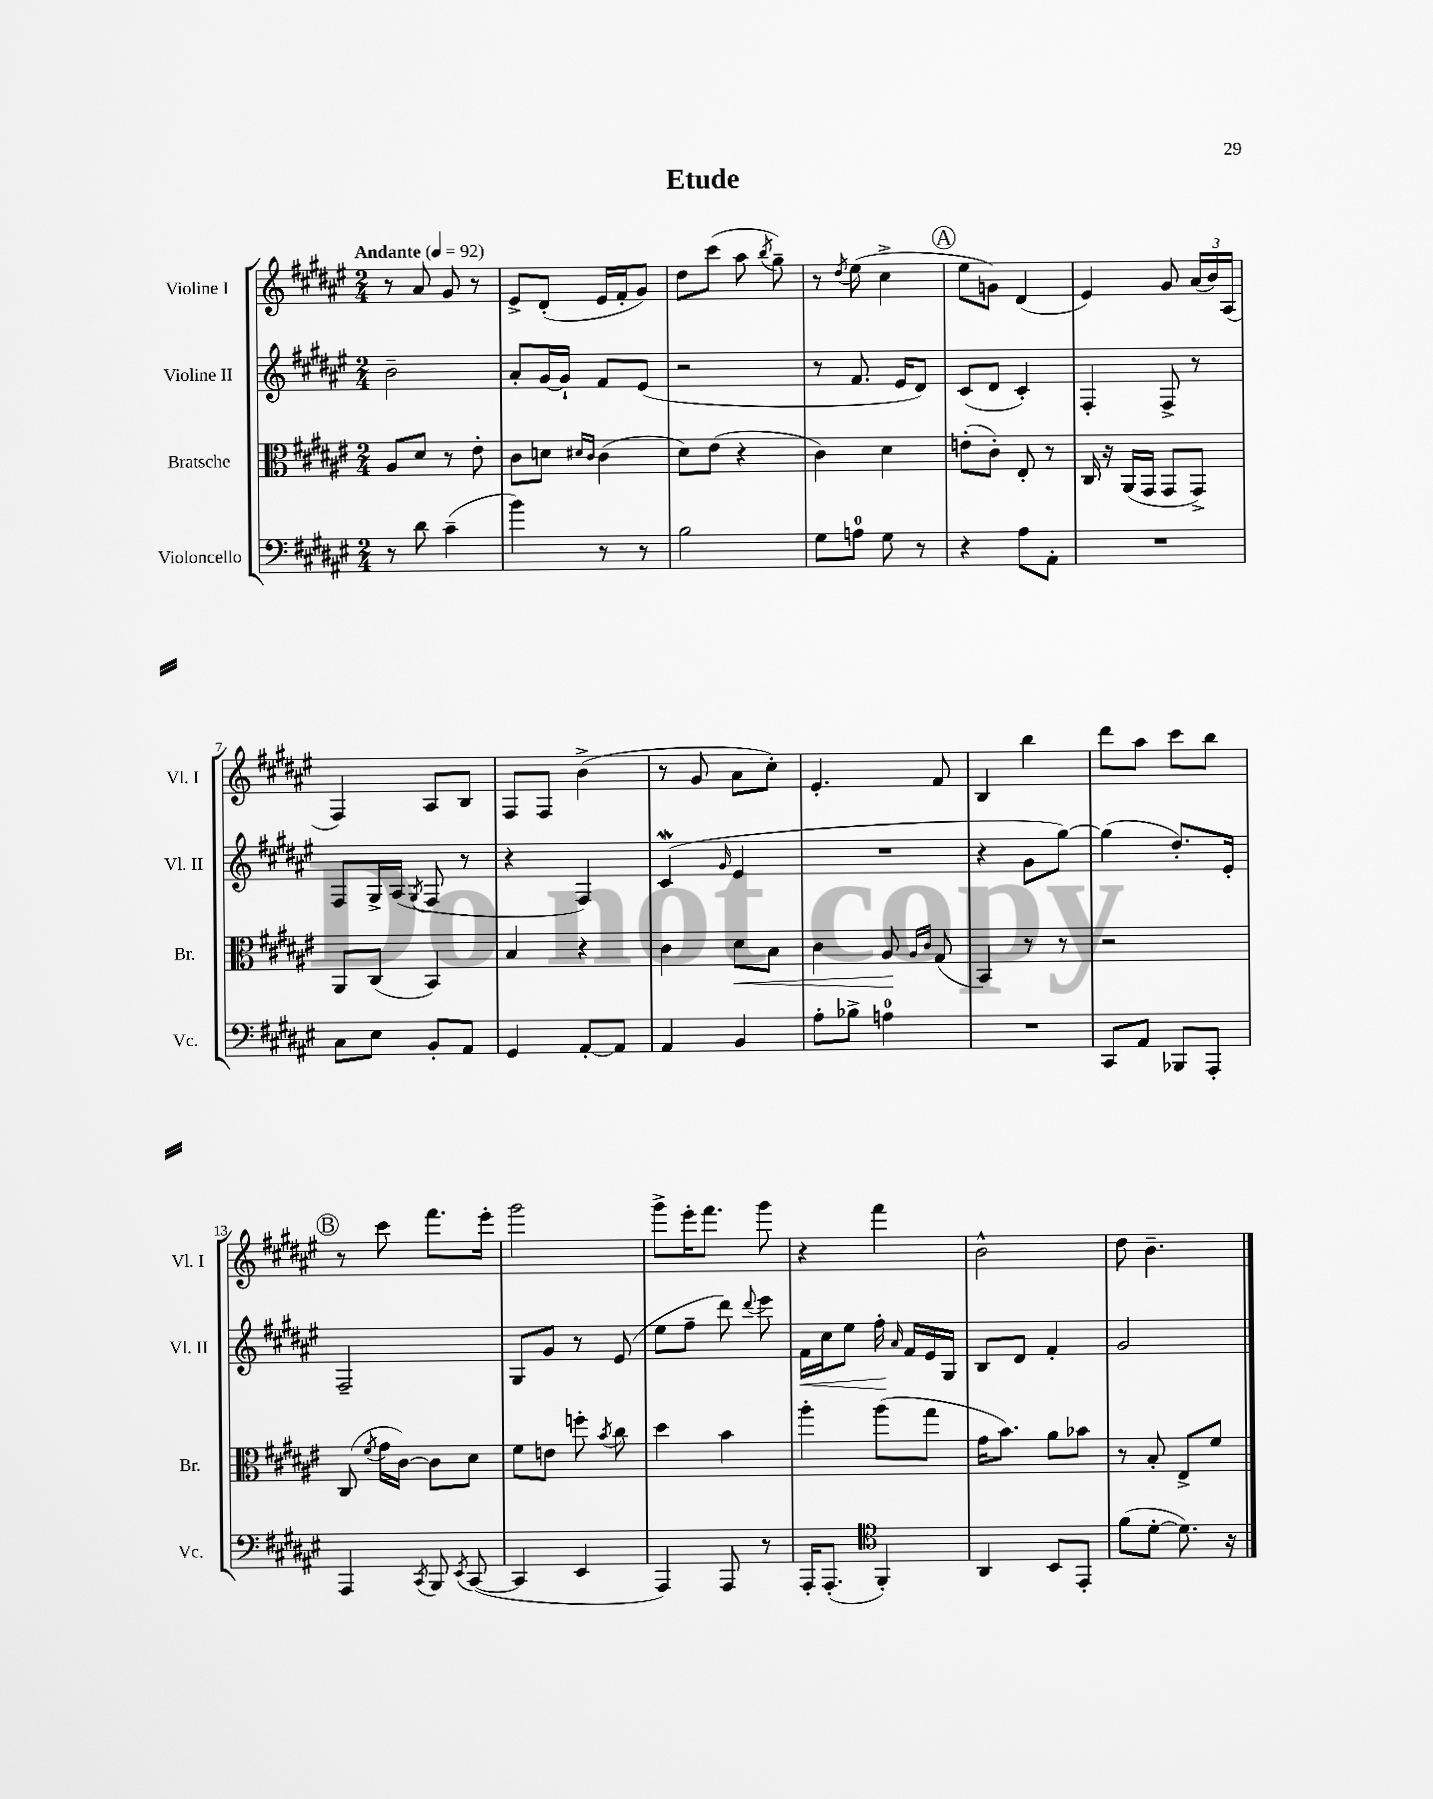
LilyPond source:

\header { title = "Etude" }
<<
\new StaffGroup <<
\new Staff = "s0" \with { instrumentName = "Violine I" shortInstrumentName = "Vl. I" } {
    \clef treble \key fis \major \numericTimeSignature \time 2/4 \tempo "Andante" 4 = 92
    \autoBeamOff r8 ais'8 gis'8 r8 |
    eis'8[-> dis'8]-.( eis'16[ fis'16-. gis'8]) |
    dis''8[ cis'''8]( ais''8 \acciaccatura { b''8 } gis''8--) |
    r8 \acciaccatura { dis''8 } eis''8( cis''4-> |
    \mark \markup { \circle "A" } eis''8[ g'8]) dis'4( |
    eis'4) gis'8 \tuplet 3/2 { ais'16[( b'16) ais16]( } |
    fis4) ais8[ b8] |
    fis8[ fis8] b'4->( |
    r8 gis'8 ais'8[ cis''8]-.) |
    eis'4.-. fis'8 |
    b4 b''4 |
    dis'''8[ ais''8] cis'''8[ b''8] |
    \mark \markup { \circle "B" } r8 cis'''8 fis'''8.[ eis'''16]-. |
    gis'''2 |
    gis'''8[-> eis'''16-. fis'''8.] gis'''8 |
    r4 fis'''4 |
    b'2-^ |
    dis''8 b'4.-- \bar "|." |
}
\new Staff = "s1" \with { instrumentName = "Violine II" shortInstrumentName = "Vl. II" } {
    \clef treble \key fis \major \numericTimeSignature \time 2/4
    \autoBeamOff b'2-- |
    ais'8[-. gis'16~ gis'16]-! fis'8[ eis'8]( |
    r2 |
    r8 fis'8. eis'16[ dis'8]) |
    \mark \markup { \circle "A" } cis'8[( dis'8] cis'4-.) |
    fis4-. fis8-> r8 |
    fis8[ gis16-> ais16]( \acciaccatura { gis8 } fis8 r8 |
    r4 fis4) |
    cis'4\mordent( \grace { gis'16 } eis'4 |
    R2 |
    r4 gis'8[ gis''8]~) |
    gis''4( dis''8.[-.) eis'16]-. |
    \mark \markup { \circle "B" } fis2-- |
    gis8[ gis'8] r8 eis'8( |
    eis''8[ fis''8]-- dis'''8) \appoggiatura { dis'''8 } eis'''8 |
    fis'16[\< cis''16 eis''8] fis''16-.\! \grace { ais'16 } fis'16[ eis'16 gis16] |
    b8[ dis'8] fis'4-. |
    gis'2 \bar "|." |
}
\new Staff = "s2" \with { instrumentName = "Bratsche" shortInstrumentName = "Br." } {
    \clef alto \key fis \major \numericTimeSignature \time 2/4
    \autoBeamOff ais8[ dis'8] r8 eis'8-. |
    cis'8[ d'8] \grace { dis'16[ cis'16] } cis'4( |
    dis'8[) eis'8]( r4 |
    cis'4) dis'4 |
    \mark \markup { \circle "A" } e'8[-.( cis'8]-.) eis8-. r8 |
    cis16 r16 ais,16[( gis,16] gis,8[ gis,8]->) |
    ais,8[ cis8]( b,4) |
    b4 r4 |
    cis'4 dis'8[\< b8] |
    cis'4 ais8\! \grace { ais16[ cis'16] } gis8( |
    b,4) r8 r8 |
    r2 |
    \mark \markup { \circle "B" } cis8( \acciaccatura { fis'8 } gis'16[ cis'16]~) cis'8[ dis'8] |
    fis'8[ e'8] f''8-. \acciaccatura { b'8 } cis''8 |
    dis''4 b'4 |
    ais''4-. ais''8[( gis''8] |
    gis'16[ b'8.]) ais'8[ bes'8] |
    r8 b8-. eis8[-> fis'8] \bar "|." |
}
\new Staff = "s3" \with { instrumentName = "Violoncello" shortInstrumentName = "Vc." } {
    \clef bass \key fis \major \numericTimeSignature \time 2/4
    \autoBeamOff r8 dis'8 cis'4--( |
    b'4) r8 r8 |
    b2 |
    gis8[ a8]-0 gis8 r8 |
    \mark \markup { \circle "A" } r4 ais8[ ais,8]-. |
    R2 |
    cis8[ eis8] b,8[-. ais,8] |
    gis,4 ais,8[~-. ais,8] |
    ais,4 b,4 |
    ais8[-. bes8]-> a4-0 |
    R2 |
    cis,8[ ais,8] bes,,8[ ais,,8]-. |
    \mark \markup { \circle "B" } ais,,4 \acciaccatura { cis,8 } b,,8 \acciaccatura { eis,8 } cis,8~( |
    cis,4 eis,4 |
    ais,,4) ais,,8 r8 |
    ais,,16[-. ais,,8.]-.( \clef tenor fis,4-.) |
    ais,4 b,8[ eis,8]-. |
    fis'8[( dis'8]~-. dis'8.) r16 \bar "|." |
}
>>
>>
